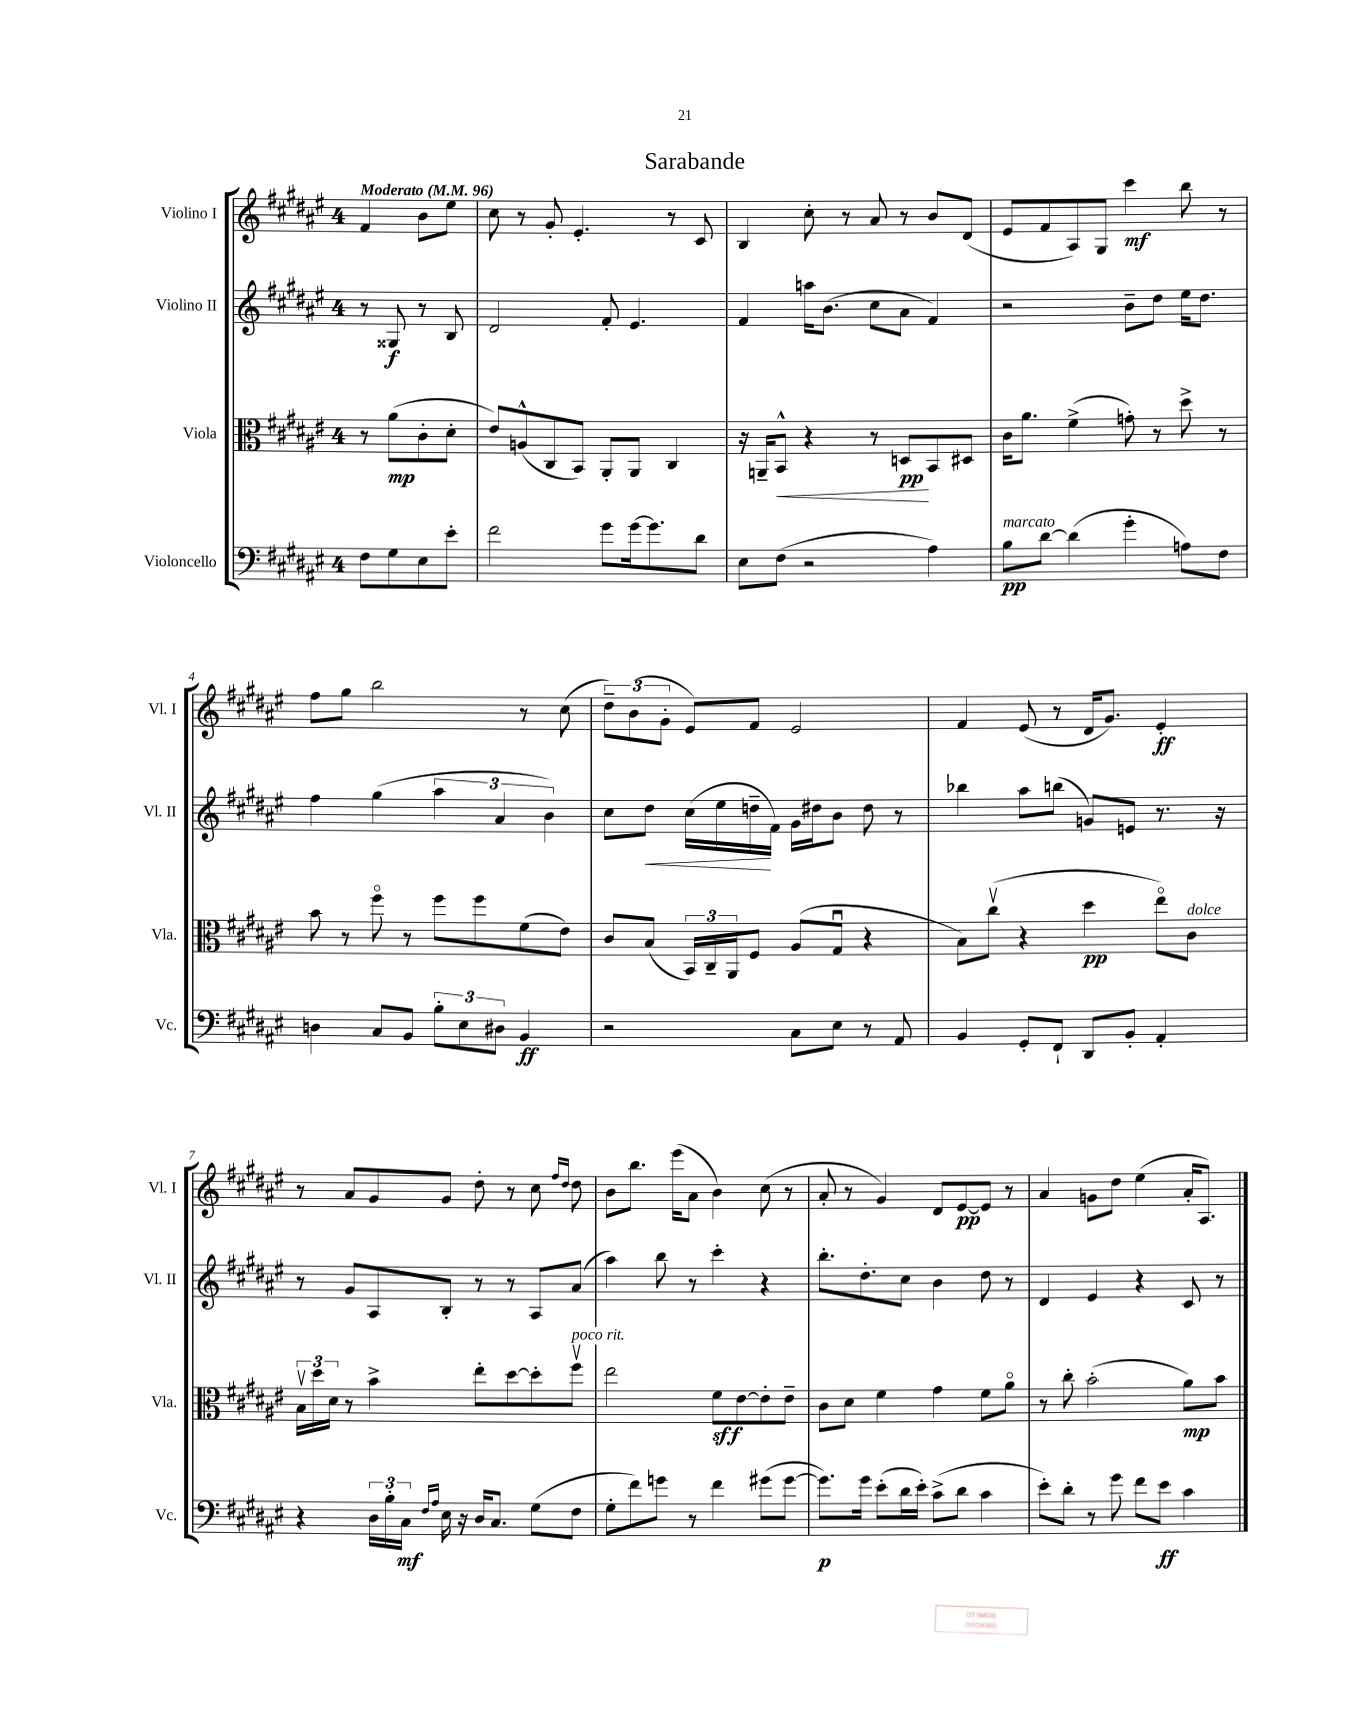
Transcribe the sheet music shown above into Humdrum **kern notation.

**kern	**kern	**kern	**kern
*staff4	*staff3	*staff2	*staff1
*clefF4	*clefC3	*clefG2	*clefG2
*k[f#c#g#d#a#e#]	*k[f#c#g#d#a#e#]	*k[f#c#g#d#a#e#]	*k[f#c#g#d#a#e#]
*M4/4	*M4/4	*M4/4	*M4/4
*MM96	*MM96	*MM96	*MM96
8F#\L	8r	8r	4f#/
8G#\	(8a#\L	8G##/	.
8E#\	8c#'\	8r	8b\L
8e#'\J	8d#'\J	8B/	8ee#\J
=	=	=	=
2f#\	8e#/L)	2d#/	8cc#\
.	(8A^^/	.	8r
.	8C#/	.	8g#'/
.	8BB/J)	.	4.e#'/
8g#\L	8AA#'/L	8f#'/	.
[16g#\k	8AA#/J	4.e#/	.
8.g#\]	.	.	.
.	4C#/	.	8r
8d#\J	.	.	8c#/
=	=	=	=
8E#\L	16r	4f#/	4B/
.	16AA~/LK	.	.
(8F#\J	8BB^^/J	.	.
2r	4r	16aa\LK	8cc#'\
.	.	(8.b\J	.
.	.	.	8r
.	8r	8cc#\L	8a#/
.	8D/L	8a#\J	8r
4A#\)	8BB/	4f#/)	8b/L
.	8D#/J	.	(8d#/J
=	=	=	=
8B\L	16c#\LK	2r	8e#/L
.	8.a#\J	.	.
[8d#\J	.	.	8f#/
(4d#\]	(4f#^\	.	8A#/)
.	.	.	8G#/J
4g#'\	8g'\)	8b~\L	4ccc#\
.	8r	8dd#\J	.
8A\L)	8dd#^\	16ee#\LK	8bb\
.	.	8.dd#\J	.
8F#\J	8r	.	8r
=	=	=	=
4D\	8b\	4ff#\	8ff#\L
.	8r	.	8gg#\J
8C#/L	8ff#o\	(4gg#\	2bb\
8BB/J	8r	.	.
12B'\L	8ff#\L	6aa#\	.
12E#\	.	.	.
.	8ff#\	.	.
12D#\J	.	6a#/	.
4BB/	(8f#\	.	8r
.	.	6b\)	.
.	8e#\J)	.	(8cc#\
=	=	=	=
2r	8c#/L	8cc#\L	12dd#~\L)
.	.	.	(12b\
.	(8B/J	8dd#\J	.
.	.	.	12g#'\J
.	24BB/LL)	(16cc#\LL	8e#/L)
.	24C#~/	.	.
.	.	16ee#\	.
.	24AA#/J	.	.
.	8F#/J	16dd~\	8f#/J
.	.	16f#\JJ)	.
8C#\L	(8A#/L	16g#\LL	2e#/
.	.	16dd#\J	.
8E#\J	8G#u/J	8b\J	.
8r	4r	8dd#\	.
8AA#/	.	8r	.
=	=	=	=
4BB/	8B\L)	4bb-\	4f#/
.	(8cc#v\J	.	.
8GG#'/L	4r	8aa#\L	(8e#/
8FF#`/J	.	(8bb\J	8r
8DD#/L	4dd#\	8g/L)	16d#/LK
.	.	.	8.g#/J)
8BB'/J	.	8e/J	.
4AA#'/	8ee#o\L)	8.r	4e#'/
.	8c#\J	.	.
.	.	16r	.
=	=	=	=
4r	24Bv\LL	8r	8r
.	24dd#\	.	.
.	24d#\JJ	.	.
.	8r	8g#/L	8a#/L
24D#\LL	4b^\	8A#/	8g#/
24B'\	.	.	.
24C#\JJ	.	.	.
16qqF#/LL	.	.	.
16qqA#/JJ	.	.	.
16E#\	.	8B'/J	8g#/J
16r	.	.	.
16D#/LK	8ee#'\L	8r	8dd#'\
8.C#/J	.	.	.
.	[8dd#\	8r	8r
(8G#\L	8dd#'\]	8A#/L	8cc#\
.	.	.	16qqff#/LL
.	.	.	16qqdd#/JJ
8F#\J	8ff#v\J	(8a#/J	8dd#\
=	=	=	=
8G#'\L	2ee#\	4aa#\)	8b\L
8f#\)	.	.	8.bb\J
8g\J	.	8bb\	.
.	.	.	(16eee#\LK
8r	.	8r	8a#\J
4f#\	8f#\L	4ccc#'\	4b\)
.	[8e#\	.	.
(8g#\L	8e#'\]	4r	(8cc#\
[8g#\J	8e#~\J	.	8r
=	=	=	=
8.g#\]L)	8c#\L	8.bb'\L	8a#'/
.	8d#\J	.	8r
16g#\Jk	.	8.dd#'\	.
(8e#'\L	4f#\	.	4g#/)
16d#\L	.	8cc#\J	.
16e#'\JJ)	.	.	.
(8c#^\L	4g#\	4b\	8d#/L
8d#\J	.	.	[8e#/
4c#\	8f#\L	8dd#\	8e#/]J
.	8a#o\J	8r	8r
=	=	=	=
8e#'\L)	8r	4d#/	4a#/
8d#'\J	8cc#'\	.	.
8r	(2b'\	4e#/	8g\L
8g#\	.	.	8dd#\J
8f#\L	.	4r	(4ee#\
8e#\J	.	.	.
4c#\	8a#\L)	8c#/	16a#'/LK
.	.	.	8.A#/J)
.	8b\J	8r	.
==	==	==	==
*-	*-	*-	*-
